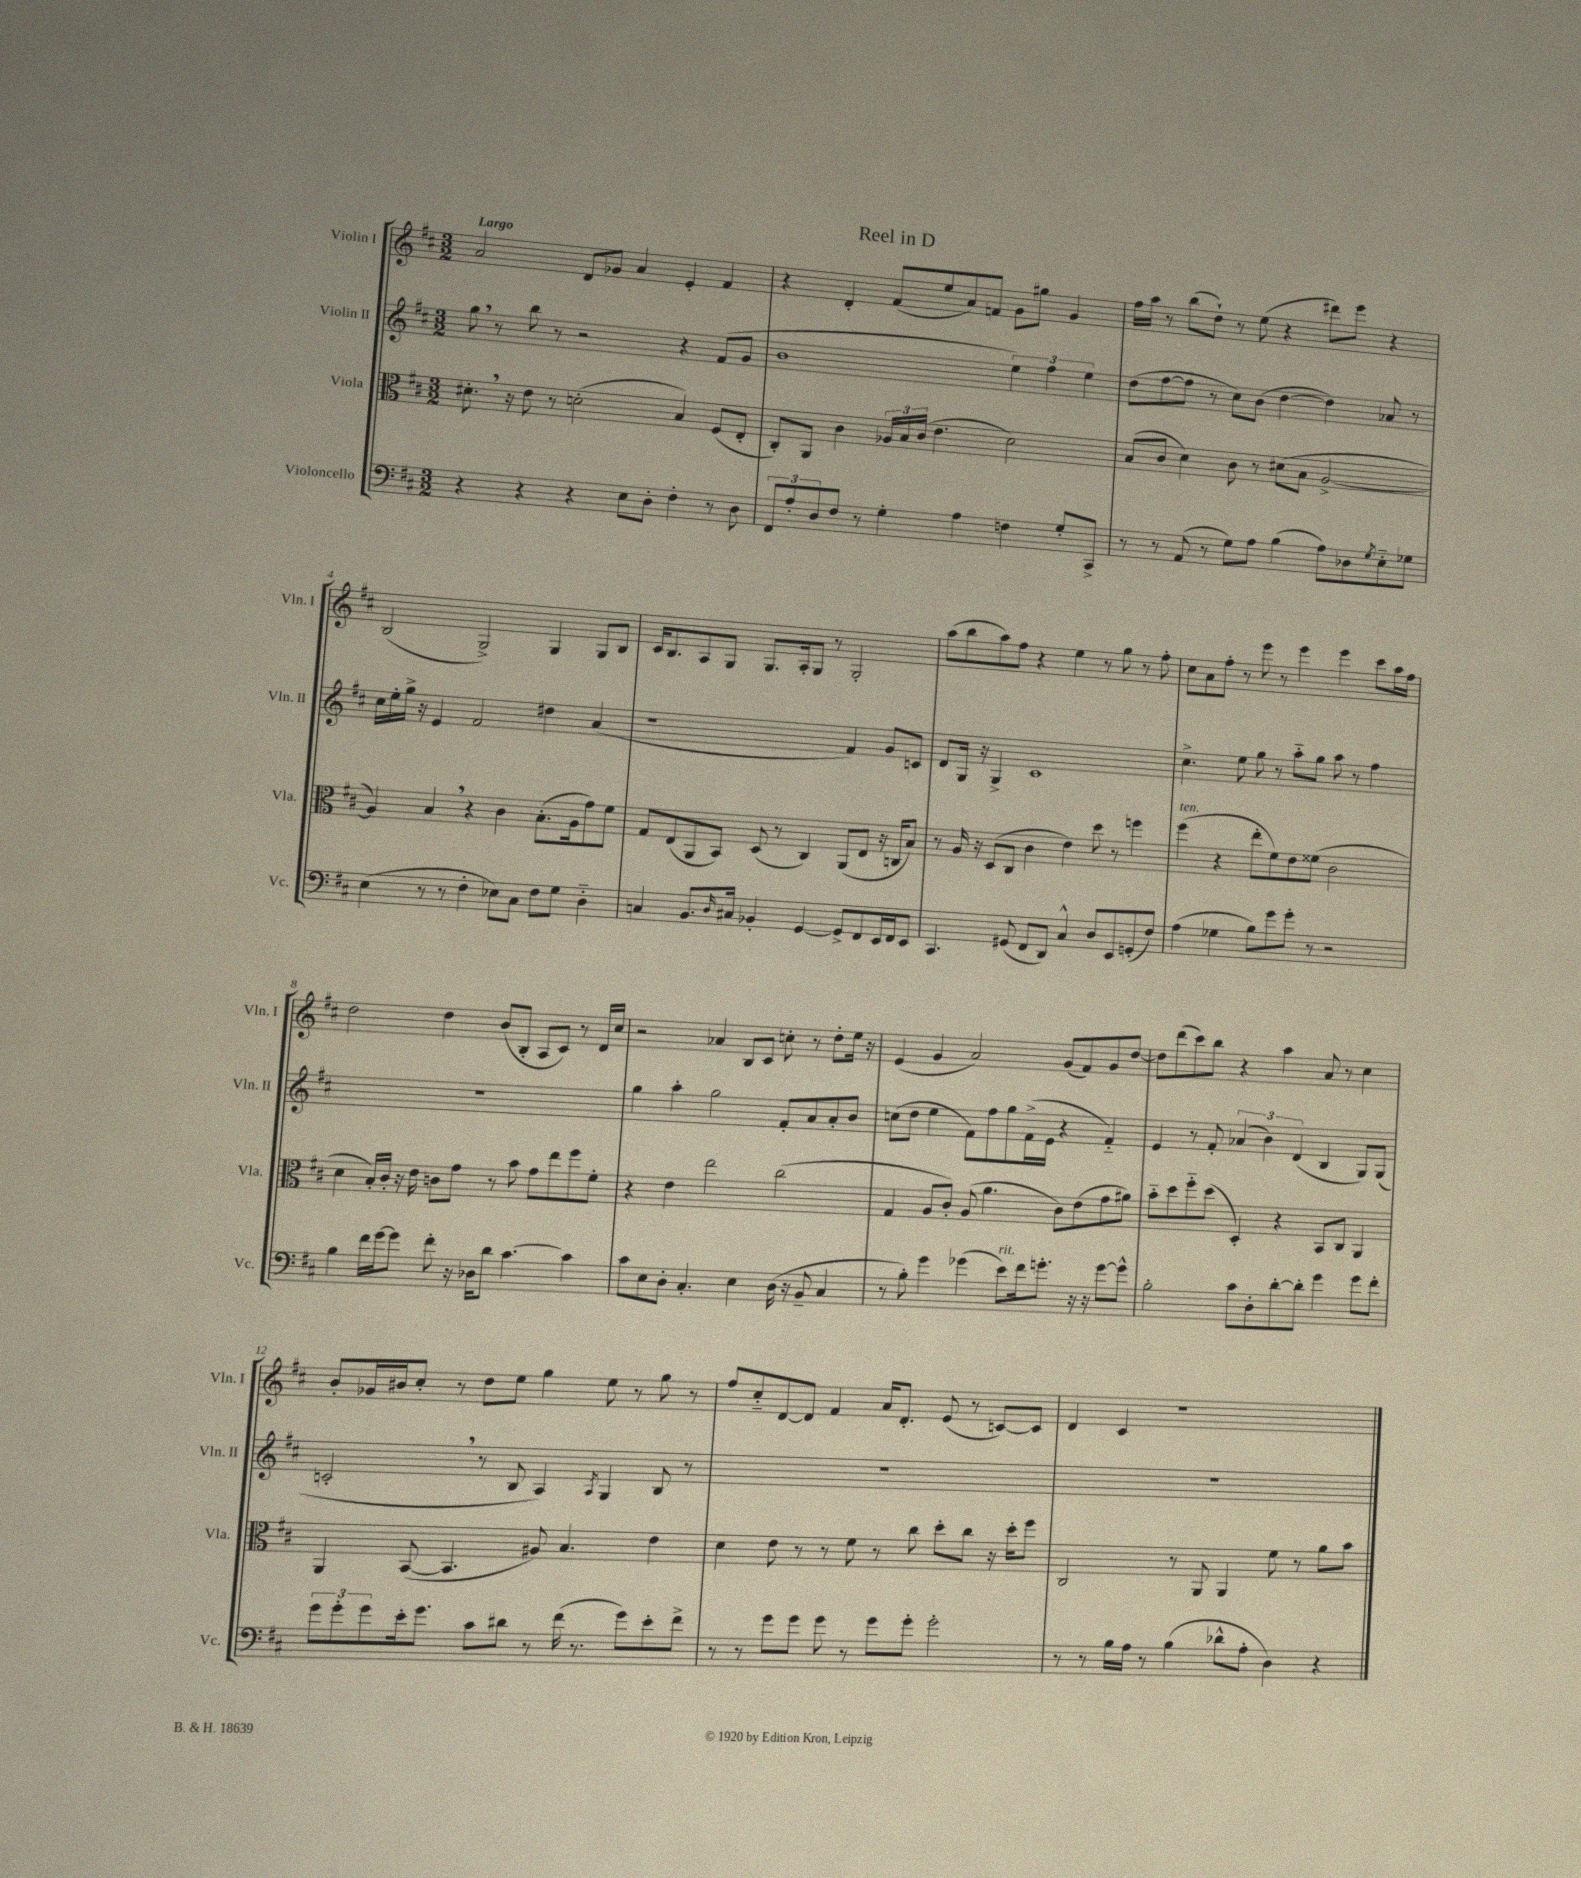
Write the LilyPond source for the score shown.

\header { title = "Reel in D" }
<<
\new StaffGroup <<
\new Staff = "s0" \with { instrumentName = "Violin I" shortInstrumentName = "Vln. I" } {
    \clef treble \key d \major \numericTimeSignature \time 3/2 \tempo "Largo"
    a'2 d'8 ges'8 a'4 e'4-. fis'4 |
    r4 d'4-. fis'8( e''8 a'8) f'8 g'8 gis''8 g'4 |
    fis''16 a''16 r8 b''8( d''8-!) r8 e''8( r4 dis'''8) e'''8 r4 |
    b2( g2->) g4 g8 b8 |
    cis'16 b8. a8 g8 g8. a16-. g8 r8 g2-. |
    a''8( b''8 a''8) fis''8 r4 e''4 r8 g''8 r8 fis''8-. |
    cis''8 a'8 fis''8-. r8 e'''8 r8 e'''4 e'''4 cis'''8 a''16 fis''16 |
    d''2 d''4 b'8( b8-. a8 cis'8) r8 d'16 cis''16 |
    r2 aes'4 b8 cis'8 c''8-. r8 d''8-. e''16 r16 |
    e'4( g'4 a'2) g'8( fis'8) g'8 d''8~ |
    d''8 d'''8( cis'''8) b''8 r4 a''4 a'8 r8 cis''4 |
    b'8-. ges'16 bis'16 cis''8-. r8 d''8 e''8 g''4 e''8 r8 g''8 r8 |
    fis''8 cis''8-_ d'8~ d'8 fis'4 a'16 d'8.-. e'8( r8 c'8~) c'8 |
    d'4 cis'4 r1 \bar "|." |
}
\new Staff = "s1" \with { instrumentName = "Violin II" shortInstrumentName = "Vln. II" } {
    \clef treble \key d \major \numericTimeSignature \time 3/2
    g''8 \breathe r8 b''8 r8 r2 r4 fis'8( g'8 |
    b'1 \tuplet 3/2 { e''4) fis''4 e''4 } |
    d''8( fis''8~ fis''8 r8 cis''8) b'8( d''4~ d''4) aes'8 r8 |
    cis''16 e''16-. g''16-> r16 e'4 fis'2 dis''4 a'4( |
    r1 fis'4) g'8 c'8 |
    d'8 g16 r16 g4-> cis'1 |
    cis''4.-> e''8 g''8 r8 a''8-_ g''8 a''8 r8 fis''4 |
    R1. |
    g''4 a''4-. g''2 fis'8-. a'8 a'8-. b'8 |
    c''8( d''8 e''4 fis'8) fis''8 g''8 fis'16->( e'16 r4 fis'4-_) |
    e'4 r8 fis'8-. \tuplet 3/2 { aes'4( b'4) d'4( } b4 g8) g8( |
    c'2-. \breathe r8 b8 a4) \acciaccatura { a8 } g4 b8 r8 |
    R1. |
    R1. \bar "|." |
}
\new Staff = "s2" \with { instrumentName = "Viola" shortInstrumentName = "Vla." } {
    \clef alto \key d \major \numericTimeSignature \time 3/2
    dis'8.-. \breathe r16 e'8 r8 d'2-.( b4) fis8( e8-. |
    cis8-.) a,8 cis'4 \tuplet 3/2 { aes16 b16 cis'16( } e'4. d'2) |
    b8( cis'8 d'4) cis'8 r8 dis'8( b8 a2~-> |
    a4) b4 \breathe r4 cis'4 b8.-.( a16 g'8) fis'8 |
    g8 e8( a,8 b,8) d8( r8 cis4) a,8( e8 r16 c16 b8) |
    r8 a16 r16 d8( cis8 cis'4 e'4) d''8 r8 f''4 |
    fis''4^\markup { \italic "ten." }( r4 e''8-. fis'8) e'8 fisis'8( cis'2 |
    d'4 b16-.) cis'16-. r16 e'16 c'8 g'8 r8 b'8 g'8 e''8 fis''8 fis'8-. |
    r4 e'4 e''2 cis''2( |
    g4 a8 cis'8-.) a8( a'4. cis'8) e'8( g'8 ais'8) |
    b'8-_ d''8 fis''8-_ d''8( d4-.) r4 b,8 cis8 a,4 |
    a,4 b,8~( b,4. ais8) b4. e'4 |
    d'4 e'8 r8 r8 fis'8 r8 cis''8 d''8-. cis''8 r16 d''16-. fis''8 |
    cis2 r8 a,8 a,4 fis'8 r8 a'8 b'8 \bar "|." |
}
\new Staff = "s3" \with { instrumentName = "Violoncello" shortInstrumentName = "Vc." } {
    \clef bass \key d \major \numericTimeSignature \time 3/2
    r4 r4 r4 e8 d8-. fis4-. r8 d8 |
    \tuplet 3/2 { fis,8 a8-. d8 } fis8 r8 g4-. a4 f4 g8-. cis,8-> |
    r8 r8 a,8( r8 g8) a8 b4( a8) des8 \acciaccatura { g8 } e8-_ ges8 |
    e4( r8 r8 fis4-. ees8) cis8 fis8 g8 d4-_ |
    c4 b,8. \grace { d16 } cis16 bes,4-. g,4~ g,8-> fis,8 e,16 fis,16 e,8 |
    cis,4. gis,8( fis,8 d,8) cis4-^ d8 e,8 g,8-.( fis8) |
    a4( ges4 b8) g'8 g'8-. r8 r2 |
    b4 fis'16 g'16~ g'8 fis'8-. r16 des16 d'8 cis'4.~ cis'4 |
    cis'8 e8 d8-. cis4.-. e4 d16( r16 b,8-- cis4 |
    r8 b8-.) g'4 ges'4( e'8^\markup { \italic "rit." }) fis'16 g'8.-. r16 r16 g'8~ g'8-^ |
    b2-. cis'8 d8-. d'8~-. d'8-. g'4 g'8 fis'8-. |
    \tuplet 3/2 { g'8 g'8-. g'8 } e'16-. g'8. cis'8 dis'8 r8 fis'16( r8. g'8) e'8-. fis'8-> |
    r8 r8 g'8 g'8 g'8 r8 g'8 g'8-. g'2-. |
    r8 r8 b16 a16 r8 b4( des'8-^ a8-. d4) r4 \bar "|." |
}
>>
>>
